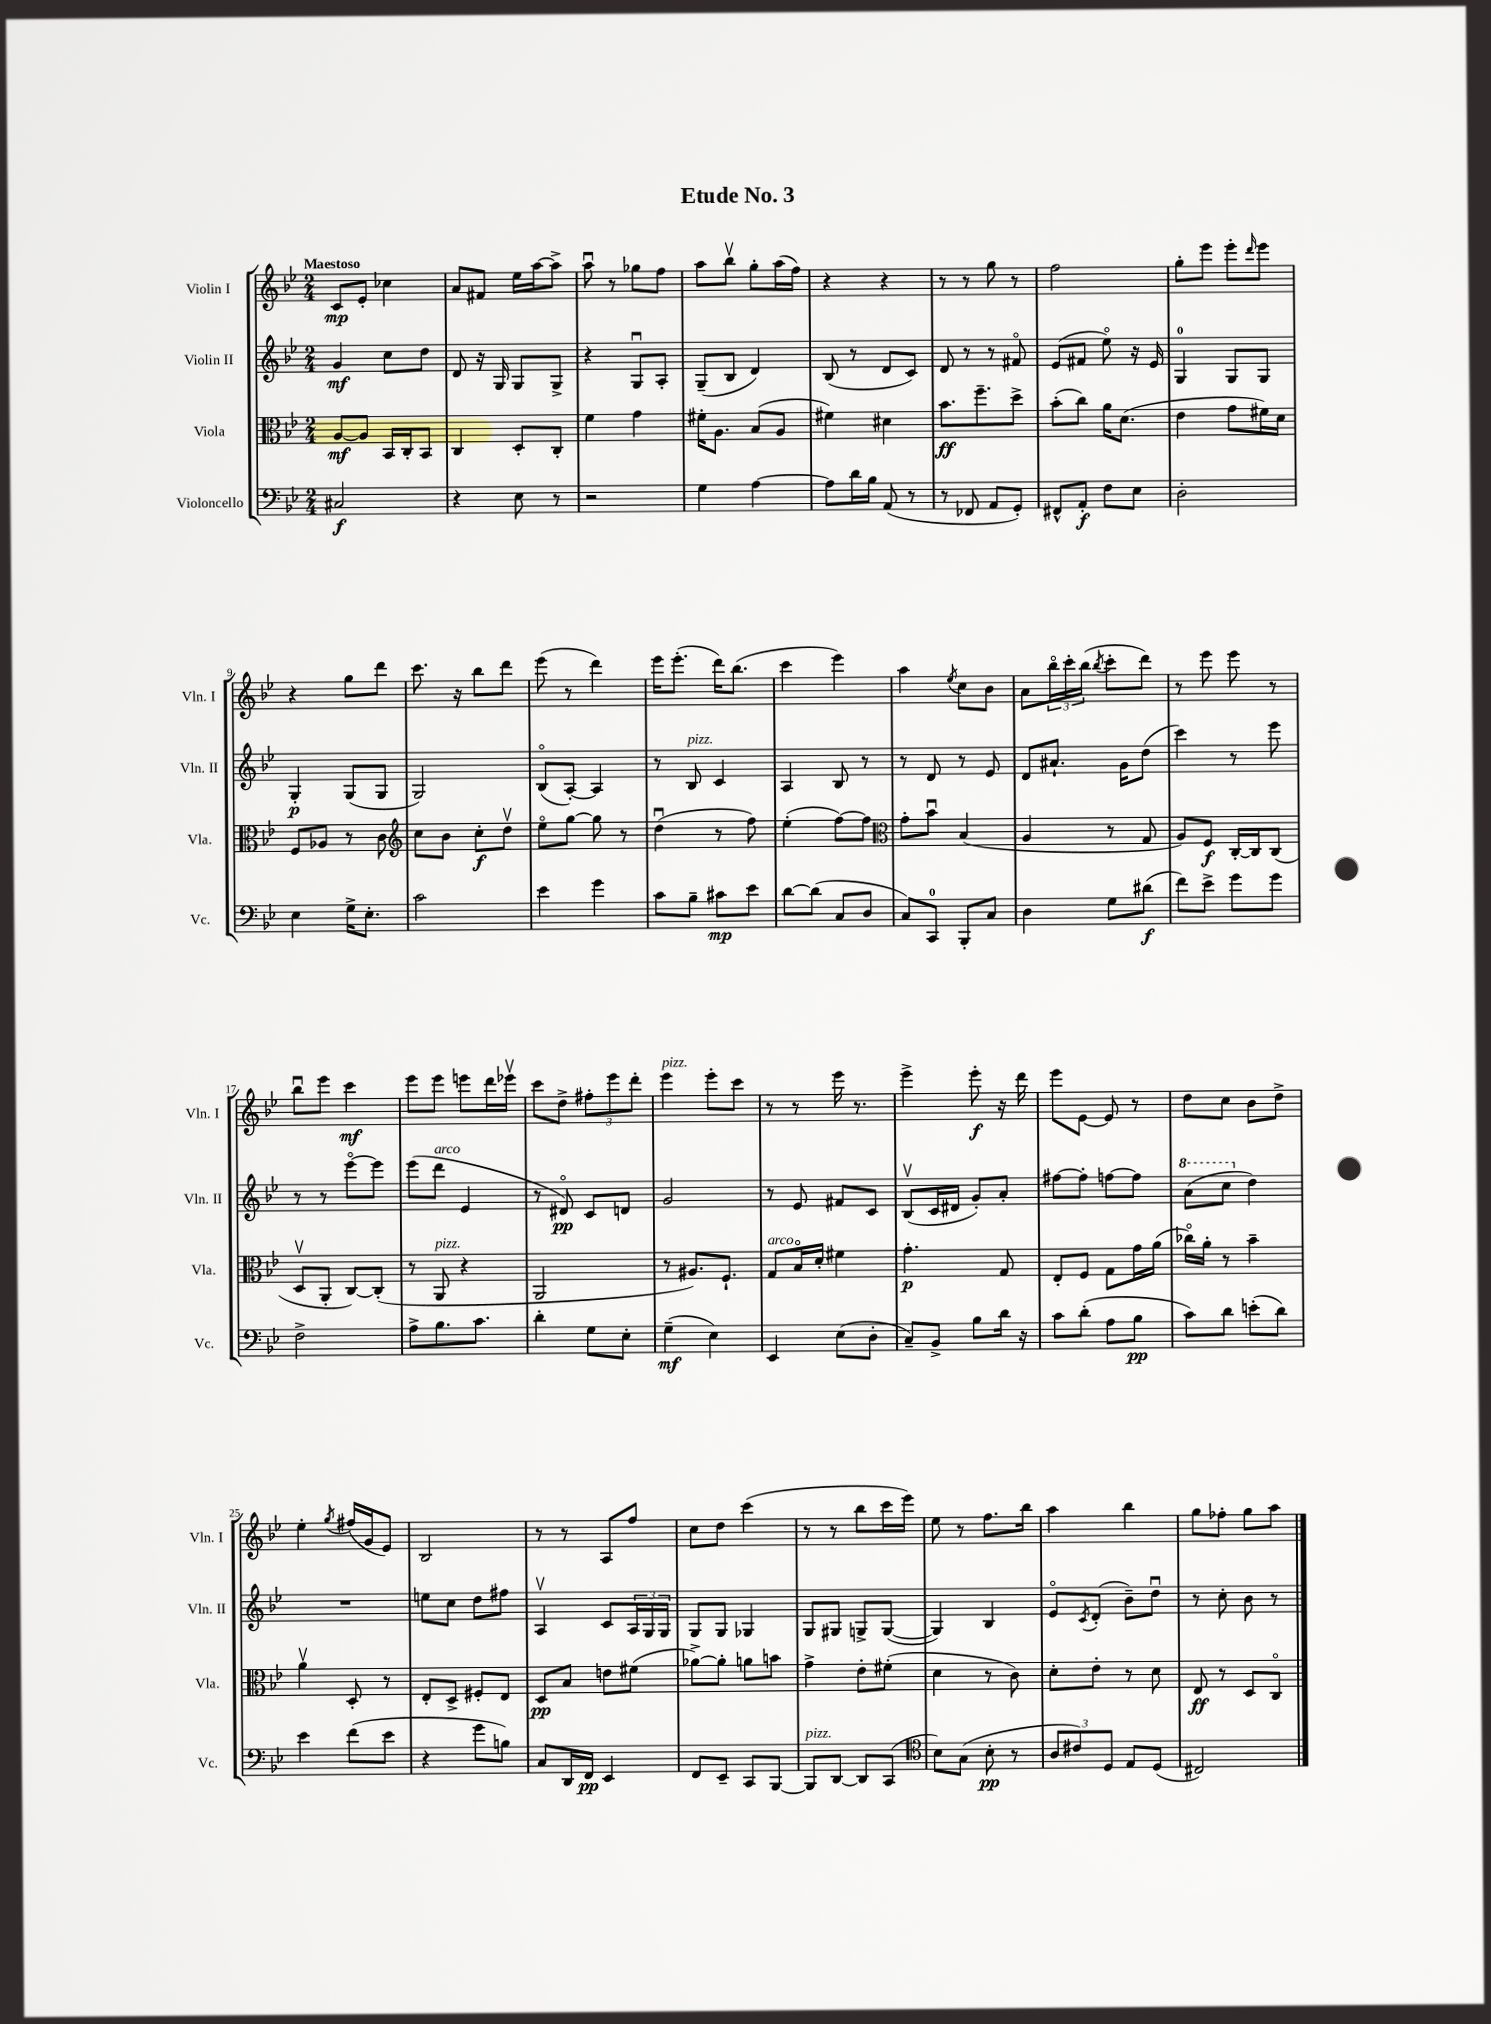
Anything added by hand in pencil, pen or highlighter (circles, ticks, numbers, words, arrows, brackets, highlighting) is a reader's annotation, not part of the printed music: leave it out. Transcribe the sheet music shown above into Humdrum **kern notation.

**kern	**kern	**kern	**kern
*staff4	*staff3	*staff2	*staff1
*clefF4	*clefC3	*clefG2	*clefG2
*k[b-e-]	*k[b-e-]	*k[b-e-]	*k[b-e-]
*M2/4	*M2/4	*M2/4	*M2/4
2C#	[8A	4g	8c
.	8A]	.	8e-'
.	16BB-	8cc	4cc-
.	16C'	.	.
.	8BB-	8dd	.
=	=	=	=
4r	4C	8d	8a
.	.	16r	8f#
.	.	16G	.
8E-	8D'	8G	16ee-
.	.	.	[16aa
8r	8C'	8G^	8aa^]
=	=	=	=
2r	4f	4r	8aau
.	.	.	8r
.	4g	8Gu	8gg-
.	.	8A'	8ff
=	=	=	=
4G	16f#'	(8G~	8aa
.	8.A	.	.
.	.	8B-	8bb-v
[4A	(8B-	4d)	8gg'
.	8A	.	(16aa
.	.	.	16ff)
=	=	=	=
8A]	4f#)	(8B-	4r
16d	.	8r	.
16B-	.	.	.
(8AA	4d#	8d	4r
8r	.	8c)	.
=	=	=	=
8r	8.b-	8d	8r
8FF-	.	8r	8r
.	8.ff~	.	.
8AA	.	8r	8gg
8GG')	8dd^	8f#o	8r
=	=	=	=
8FF#^^	(8b-'	(8e-	2ff
8AA'	8cc)	8f#	.
8F	16a	8ee-o)	.
.	(8.d	.	.
8E-	.	16r	.
.	.	16e-	.
=	=	=	=
2D'	4e-	4G	8gg'
.	.	.	8eee-
.	8g	8G	8eee-'
.	.	.	16qqddd
.	16f#)	8G	8eee-
.	16d	.	.
=	=	=	=
4E-	8F	4G'	4r
.	8A-	.	.
16G^	8r	(8G	8gg
8.E-'	.	.	.
.	8c	8G	8ddd
=	=	=	=
*	*clefG2	*	*
2c	8cc	2G)	8.ccc
.	8b-	.	.
.	.	.	16r
.	8cc'	.	8bb-
.	8ddv	.	8ddd
=	=	=	=
4e-	8ee-o	(8B-o	(8eee-
.	[8gg	[8A')	8r
4g	8gg]	4A]	4ddd)
.	8r	.	.
=	=	=	=
8c	(4ddu	8r	16eee-
.	.	.	(8.eee-'
8B-~	.	8B-	.
8c#	8r	4c	16ddd)
.	.	.	(8.bb-
8e-	8ff)	.	.
=	=	=	=
[8d	(4ee-'	4A	4ccc
(8d]	.	.	.
8C	[8ff)	8B-	4eee-)
8D	8ff]	8r	.
=	=	=	=
*	*clefC3	*	*
8C)	8g'	8r	4aa
8CC	8b-u	8d	.
.	.	.	8qee-
8BBB-'	(4B-	8r	8cc
8C	.	8e-	8b-
=	=	=	=
4D	4A	8d	8a
.	.	8.a#`	24bb-o
.	.	.	24ccc'
.	.	.	(24bb-
.	.	.	8qbb-
8G	8r	.	8ccc'
.	.	16g	.
(8d#	8G	(8dd	8ddd)
=	=	=	=
8f)	8A)	4ccc)	8r
8e-^	8F	.	8eee-
8g	[16C'	8r	8eee-
.	16C]	.	.
8g	(8C	8eee-	8r
=	=	=	=
2F^	8Dv	8r	8bb-u
.	8AA'	8r	8eee-
.	[8C)	[8eee-o	4ccc
.	(8C']	8eee-]	.
=	=	=	=
8A^	8r	(8eee-	8eee-
8.B-	8AA	8ddd	8eee-
.	4r	4e-	8eee
8.c	.	.	.
.	.	.	16ddd
.	.	.	16eee-v
=	=	=	=
4d'	2AA	8r	8ccc
.	.	8d#o)	8dd^
8G	.	8c	12ff#'
.	.	.	12eee-
8E-'	.	8d	.
.	.	.	12ddd'
=	=	=	=
(4G~	8r	2g	4eee-
.	8.A#)	.	.
4E-)	.	.	8eee-'
.	8.F`	.	.
.	.	.	8ccc
=	=	=	=
4EE-	8G	8r	8r
.	16B-o	8e-	8r
.	16d'	.	.
(8E-	4f#	8f#	16eee-
.	.	.	8.r
8D'	.	8c	.
=	=	=	=
8C~)	4.g'	(8B-v	4eee-^
8BB-^	.	16c	.
.	.	16d#	.
8B-	.	8g')	8eee-'
16d	8G	8a'	16r
16r	.	.	16ddd
=	=	=	=
8c	8E-'	[8ff#	8eee-
(8d'	8F	8ff#']	[8e-
8A	8G	[8ff	8e-]
8B-	16g	8ff]	8r
.	(16a	.	.
=	=	=	=
8c)	16cc-o)	(8aa	8dd
.	16a'	.	.
8d	8r	8ccc	8cc
(8e'	4b-~	4dd)	8b-
8d)	.	.	8dd^
=	=	=	=
4e-	4av	2r	4ee-'
.	.	.	8qgg
(8f	8D'	.	(16ff#
.	.	.	16g
8e-	8r	.	8e-)
=	=	=	=
4r	8E-'	8ee	2B-
.	8D^	8cc	.
8g	8F#'	8dd	.
8B)	8E-	8ff#	.
=	=	=	=
8C	8D	4Av	8r
16DD	8B-	.	8r
16FF	.	.	.
4EE-	8e	8c	8A
.	(8f#	24A	8ff
.	.	24G	.
.	.	24G	.
=	=	=	=
8FF	[8a-^)	8G	8cc
8EE-~	8a-']	8G	8dd
8CC	8a	4G-	(4ccc
[8BBB-	8b	.	.
=	=	=	=
8BBB-]	4g^	8G	8r
[8DD	.	8G#	8r
8DD]	8e-'	8G^	8bb-
(8CC	(8f#'	([8G	16ccc
.	.	.	16eee-)
=	=	=	=
*clefC4	*	*	*
8B-)	4d	4G])	8ee-
(8G	.	.	8r
8B-'	8r	4B-	8.ff
8r	8c)	.	.
.	.	.	16bb-
=	=	=	=
12A	8d'	8e-o	4aa
12c#)	.	.	.
.	.	8qc	.
.	8e-'	(8d'	.
12D	.	.	.
8E-	8r	8b-~)	4bb-
(8D	8d	8ddu	.
=	=	=	=
2C#)	8E-	8r	8gg
.	8r	8cc'	8ff-'
.	8D	8b-	8gg
.	8Co	8r	8aa
==	==	==	==
*-	*-	*-	*-
